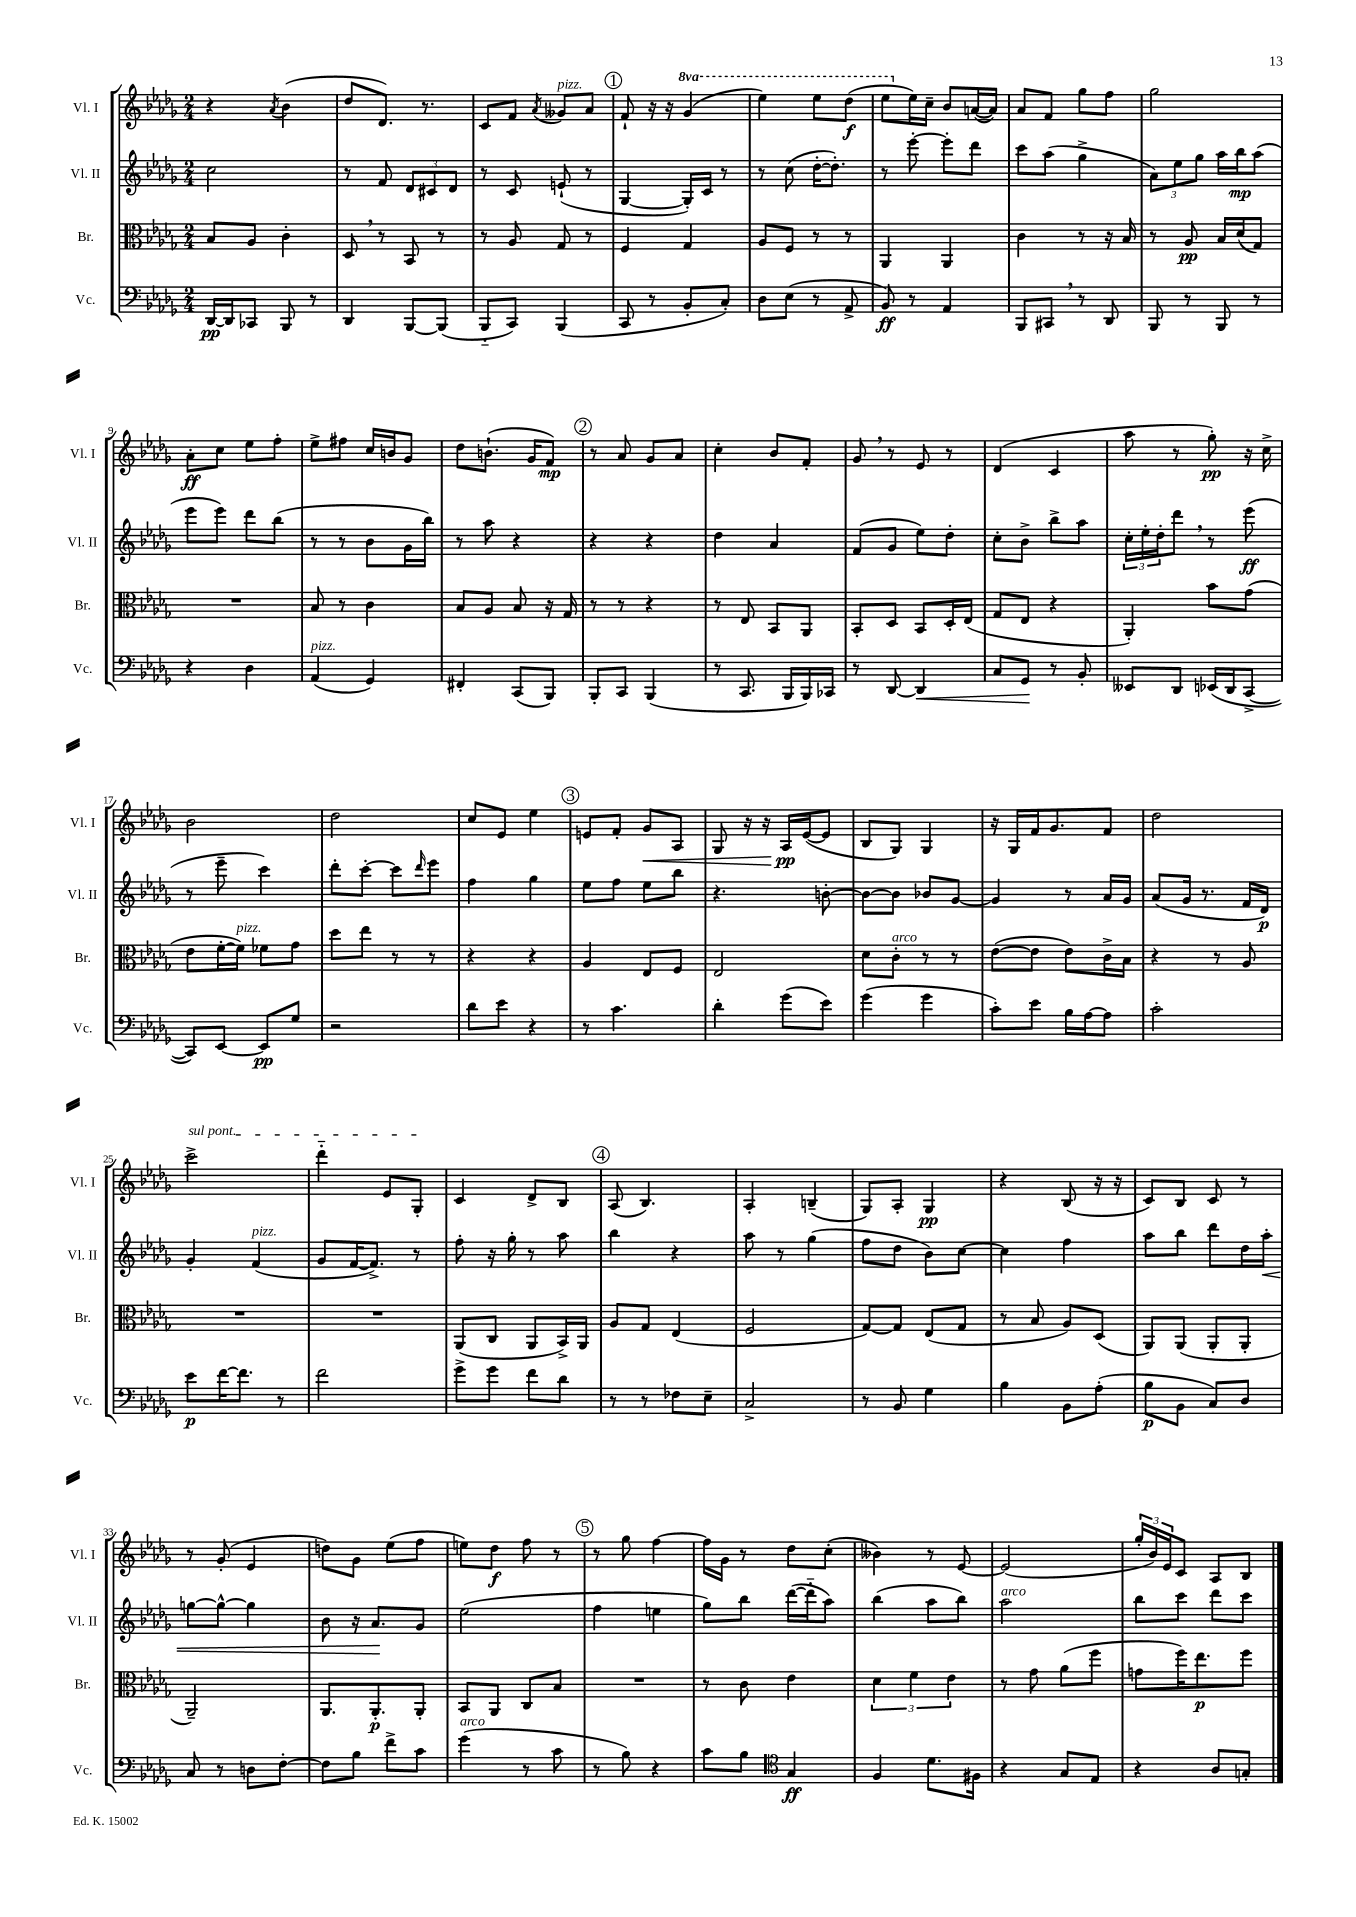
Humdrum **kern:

**kern	**kern	**kern	**kern
*staff4	*staff3	*staff2	*staff1
*clefF4	*clefC3	*clefG2	*clefG2
*k[b-e-a-d-g-]	*k[b-e-a-d-g-]	*k[b-e-a-d-g-]	*k[b-e-a-d-g-]
*M2/4	*M2/4	*M2/4	*M2/4
[16DD-	8B-	2cc	4r
16DD-]	.	.	.
8CC-	8A-	.	.
.	.	.	8qa-
8BBB-	4c'	.	(4b-
8r	.	.	.
=	=	=	=
4DD-	8D-	8r	8dd-
.	8r	8f	8.d-)
[8BBB-	8BB-	12d-	.
.	.	.	8.r
.	.	12c#	.
(8BBB-]	8r	.	.
.	.	12d-	.
=	=	=	=
8BBB-'~	8r	8r	8c
8CC)	8A-	8c	8f
.	.	.	8qa-
(4BBB-	8G-	(8e`	8g--
.	8r	8r	8a-
=	=	=	=
8CC	4F	[4G-	8f`
8r	.	.	16r
.	.	.	16r
8BB-'	4G-	16G-'])	(4gg-
.	.	16c	.
8C')	.	8r	.
=	=	=	=
8D-	8A-	8r	4eee-)
(8E-	8F	(8cc	.
8r	8r	[16dd-'	8eee-
.	.	8.dd-'])	.
8AA-^	8r	.	(8ddd-
=	=	=	=
8BB-)	4AA-	8r	8eee-
8r	.	[8eee-'	16ee-)
.	.	.	16cc~
4AA-	4AA-	8eee-']	8b-
.	.	8ddd-	([16a
.	.	.	16a])
=	=	=	=
8BBB-	4c	8ccc	8a-
8CC#	.	(8aa-	8f
8r	8r	4gg-^	8gg-
8DD-	16r	.	8ff
.	16B-	.	.
=	=	=	=
8BBB-	8r	12a-)	2gg-
.	.	12ee-	.
8r	8A-	.	.
.	.	12gg-	.
8BBB-	16B-	16aa-	.
.	(16d-	16bb-	.
8r	8G-)	(8aa-	.
=	=	=	=
4r	2r	8eee-	8a-'
.	.	8eee-)	8cc
4D-	.	8ddd-	8ee-
.	.	(8bb-	8ff'
=	=	=	=
(4AA-	8B-	8r	8ee-^
.	8r	8r	8ff#
4GG-)	4c	8b-	16cc
.	.	.	16b
.	.	16g-	8g-
.	.	16bb-)	.
=	=	=	=
4FF#'	8B-	8r	8dd-
.	8A-	8aa-	(8.b`
(8CC	8B-	4r	.
.	.	.	16g-
8BBB-)	16r	.	8f)
.	16G-	.	.
=	=	=	=
8BBB-'	8r	4r	8r
8CC	8r	.	8a-
(4BBB-	4r	4r	8g-
.	.	.	8a-
=	=	=	=
8r	8r	4dd-	4cc'
8.CC	8E-	.	.
.	8BB-	4a-	8b-
16BBB-	.	.	.
16BBB-)	8AA-	.	8f'
16CC-	.	.	.
=	=	=	=
8r	8BB-'	(8f	8g-
[8DD-	8D-	8g-	8r
4DD-]	8BB-	8ee-)	8e-
.	16D-'	8dd-'	8r
.	(16E-	.	.
=	=	=	=
8C	8G-	8cc'	(4d-
8GG-	8E-	8b-^	.
8r	4r	8bb-^	4c
8BB-'	.	8aa-	.
=	=	=	=
8EE--	4AA-')	24cc'	8aa-
.	.	24ee-'	.
.	.	24dd-'	.
8DD-	.	8ddd-	8r
(16EE-	8b-	8r	8gg-')
16DD-	.	.	.
[8CC^	(8g-	(8eee-	16r
.	.	.	16cc^
=	=	=	=
8CC])	8e-	8r	2b-
[8EE-	[16f'	8eee-~	.
.	16f])	.	.
8EE-]	8f-	4ccc)	.
8G-	8g-	.	.
=	=	=	=
2r	8dd-	8ddd-'	2dd-
.	8ee-	[8ccc'	.
.	8r	8ccc]	.
.	.	16qqddd-	.
.	8r	8eee-	.
=	=	=	=
8d-	4r	4ff	8cc
8e-	.	.	8e-
4r	4r	4gg-	4ee-
=	=	=	=
8r	4A-	8ee-	8e
4.c	.	8ff	8f'
.	8E-	8ee-	8g-
.	8F	8bb-	8A-
=	=	=	=
4d-'	2E-	4.r	8G-
.	.	.	16r
.	.	.	16r
(8g-	.	.	16A-
.	.	.	([16e-
8e-)	.	[8b'	8e-]
=	=	=	=
(4g-	8d-	8b_	8B-
.	8c'	8b]	8G-)
4g-	8r	8b-	4G-
.	8r	[8g-	.
=	=	=	=
8c')	([8e-	4g-]	16r
.	.	.	16G-
8e-	8e-]	.	16f
.	.	.	8.g-
16B-	8e-)	8r	.
[16A-	.	.	.
8A-]	16c^	16a-	8f
.	16B-	16g-	.
=	=	=	=
2c'	4r	(8a-	2dd-
.	.	16g-	.
.	.	8.r	.
.	8r	.	.
.	8A-	16f	.
.	.	16d-)	.
=	=	=	=
8e-	2r	4g-'	2ccc^
[16f	.	.	.
8.f]	.	.	.
.	.	(4f	.
8r	.	.	.
=	=	=	=
2f	2r	8g-	4ddd-'~
.	.	[16f	.
.	.	8.f^])	.
.	.	.	8e-
.	.	8r	8G-'
=	=	=	=
8g-^	(8AA-	8ff'	4c
8g-	8C	16r	.
.	.	16gg-'	.
8f	8AA-	8r	8d-^
8d-	16BB-^)	8aa-	8B-
.	16AA-	.	.
=	=	=	=
8r	8A-	4bb-	(8A-
8r	8G-	.	4.B-)
8F-	(4E-	4r	.
8E-~	.	.	.
=	=	=	=
2C^	2F	8aa-	4A-'
.	.	8r	.
.	.	(4gg-	(4B~
=	=	=	=
8r	[8G-)	8ff	8G-)
8BB-	8G-]	8dd-	8A-'
4G-	(8E-	8b-)	4G-
.	8G-	[8cc	.
=	=	=	=
4B-	8r	4cc]	4r
.	8B-	.	.
8BB-	8A-)	4ff	(8B-
(8A-'	(8D-	.	16r
.	.	.	16r
=	=	=	=
8B-	8AA-)	8aa-	8c)
8BB-	(8AA-	8bb-	8B-
8C)	8AA-'	8ddd-	8c
8D-	8AA-'	16dd-	8r
.	.	16aa-'	.
=	=	=	=
8C	2AA-~)	[8gg	8r
8r	.	8gg^^_	(8g-'
8D	.	4gg]	4e-
[8F'	.	.	.
=	=	=	=
8F]	8.AA-	8b-	8dd)
8B-	.	16r	8g-
.	8.AA-'	8.a-	.
8f^	.	.	(8ee-
8c	8AA-'	8g-	8ff
=	=	=	=
(4g-	8BB-	(2ee-	8ee)
.	8AA-	.	8dd-
8r	8C	.	8ff
8c	8B-	.	8r
=	=	=	=
8r	2r	4ff	8r
8B-)	.	.	8gg-
4r	.	4ee	[4ff
=	=	=	=
8c	8r	8gg-)	16ff]
.	.	.	16g-
8B-	8c	8bb-	8r
*clefC4	*	*	*
4G-	4e-	([16ddd-	8dd-
.	.	16ddd-'~]	.
.	.	8aa-)	(8cc'
=	=	=	=
4F	6d-	(4bb-	4b--)
.	6f	.	.
8.d-	.	8aa-	8r
.	6e-	.	.
.	.	8bb-)	[8e-
16F#	.	.	.
=	=	=	=
4r	8r	2aa-	(2e-]
.	8g-	.	.
8G-	(8a-	.	.
8E-	8ff	.	.
=	=	=	=
4r	8g	8bb-	24gg-'
.	.	.	24b-)
.	.	.	24e-
.	16ff)	8ccc	8c
.	8.ee-	.	.
8A-	.	8ddd-	8A-
8G'	8ff	8ccc	8B-
==	==	==	==
*-	*-	*-	*-
